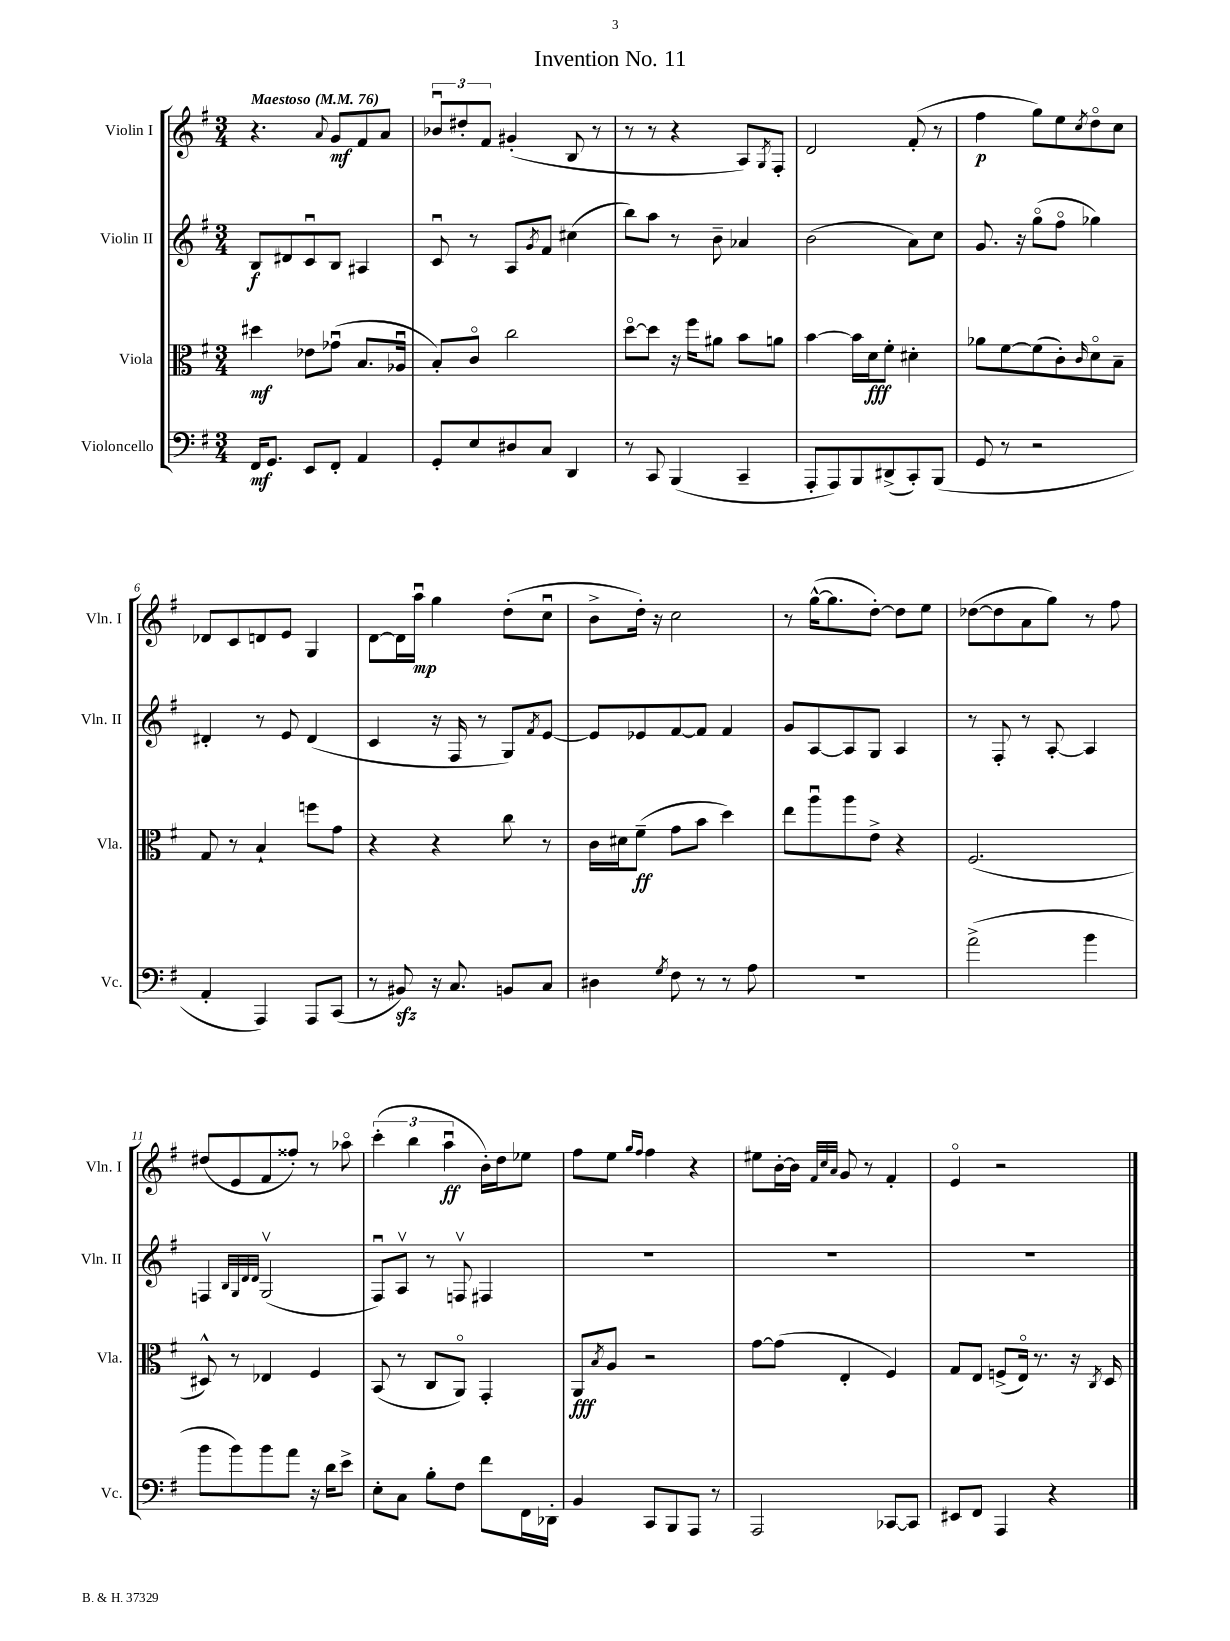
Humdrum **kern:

**kern	**kern	**kern	**kern
*staff4	*staff3	*staff2	*staff1
*clefF4	*clefC3	*clefG2	*clefG2
*k[f#]	*k[f#]	*k[f#]	*k[f#]
*M3/4	*M3/4	*M3/4	*M3/4
*MM76	*MM76	*MM76	*MM76
16FF#	4dd#	8B	4.r
8.GG	.	.	.
.	.	8d#	.
8EE	8e-	8cu	.
.	.	.	8qqa
8FF#'	(8g-u	8B	8g
4AA	8.B	4A#	8f#
.	.	.	8a
.	16A-u	.	.
=	=	=	=
8GG'	8B')	8cu	12b-u
.	.	.	12dd#'
8E	8co	8r	.
.	.	.	12f#
8D#	2cc	8A	(4g#'
.	.	8qg	.
8C	.	8f#	.
4DD	.	(4cc#	8B
.	.	.	8r
=	=	=	=
8r	[8ddo	8bb)	8r
8CC	8dd]	8aa	8r
(4BBB	16r	8r	4r
.	16ff#	.	.
.	8a#	8b~	.
4CC~	8b	4a-	8A)
.	.	.	8qG
.	8a	.	8F#'
=	=	=	=
8AAA'	[4b	(2b	2d
8AAA)	.	.	.
8BBB	16b]	.	.
.	16d	.	.
(8DD#^	8f#'	.	.
8CC')	4d#'	8a)	(8f#'
(8BBB	.	8cc	8r
=	=	=	=
8GG	8a-	8.g	4ff#
8r	[8f#	.	.
.	.	16r	.
2r	(8f#]	(8ggo	8gg)
.	8c')	8ff#o	8ee
.	16qqc	.	8qcc
.	8do	4gg-)	8ddo
.	8B~	.	8cc
=	=	=	=
4AA'	8G	4d#'	8d-
.	8r	.	8c
4AAA)	4B`	8r	8d
.	.	8e	8e
8AAA	8ff	(4d#	4G
(8CC	8g	.	.
=	=	=	=
8r	4r	4c	[8d
8BB#)	.	.	16d]
.	.	.	16aau
16r	4r	16r	4gg
8.C	.	16F#	.
.	.	8r	.
8BB	8cc	8G)	(8dd'
.	.	8qf#	.
8C	8r	[8e	8ccu
=	=	=	=
4D#	16c	8e]	8b^
.	16d#	.	.
.	(8f#~	8e-	16dd')
.	.	.	16r
8qG	.	.	.
8F#	8g	[8f#	2cc
8r	8b	8f#]	.
8r	4dd)	4f#	.
8A	.	.	.
=	=	=	=
2.r	8ee	8g	8r
.	8aau	[8A	([16gg^^
.	.	.	8.gg]
.	8aa	8A]	.
.	8e^	8G	[8dd')
.	4r	4A	8dd]
.	.	.	8ee
=	=	=	=
(2a^	(2.F#	8r	([8dd-
.	.	8F#'	8dd-]
.	.	8r	8a
.	.	[8A'	8gg)
4b	.	4A]	8r
.	.	.	8ff#
=	=	=	=
8b	8D#^^)	4F	(8dd#
8b)	8r	.	8e
.	.	32qqB	.
.	.	32qqG	.
.	.	32qqd	.
.	.	32qqd	.
8b	4E-	(2Gv	8f#
8a	.	.	8ff##')
16r	4F#	.	8r
16d	.	.	.
8e^	.	.	8aa-o
=	=	=	=
8E'	(8BB	8F#u)	(6ccc'
8C	8r	8Av	.
.	.	.	6bb
8B'	8C	8r	.
.	.	.	6aau
8F#	8AAo)	8Fv	.
8f#	4GG'	4F#	16b')
.	.	.	16dd
16FF#	.	.	8ee-
16DD-'	.	.	.
=	=	=	=
4BB	8AA	2.r	8ff#
.	8qB	.	.
.	8A	.	8ee
.	.	.	16qqgg
.	.	.	16qqff#
8CC	2r	.	4ff#
8BBB	.	.	.
8AAA	.	.	4r
8r	.	.	.
=	=	=	=
2AAA	[8g	2.r	8ee#
.	(8g]	.	[16b'
.	.	.	16b]
.	.	.	32qqf#
.	.	.	32qqcc
.	.	.	32qqa
.	4E'	.	8g
.	.	.	8r
[8CC-	4F#)	.	4f#'
8CC-]	.	.	.
=	=	=	=
8EE#	8G	2.r	4eo
8FF#	8E	.	.
4AAA	(8F^	.	2r
.	16Eo)	.	.
.	8.r	.	.
4r	.	.	.
.	16r	.	.
.	8qC	.	.
.	16D	.	.
==	==	==	==
*-	*-	*-	*-
